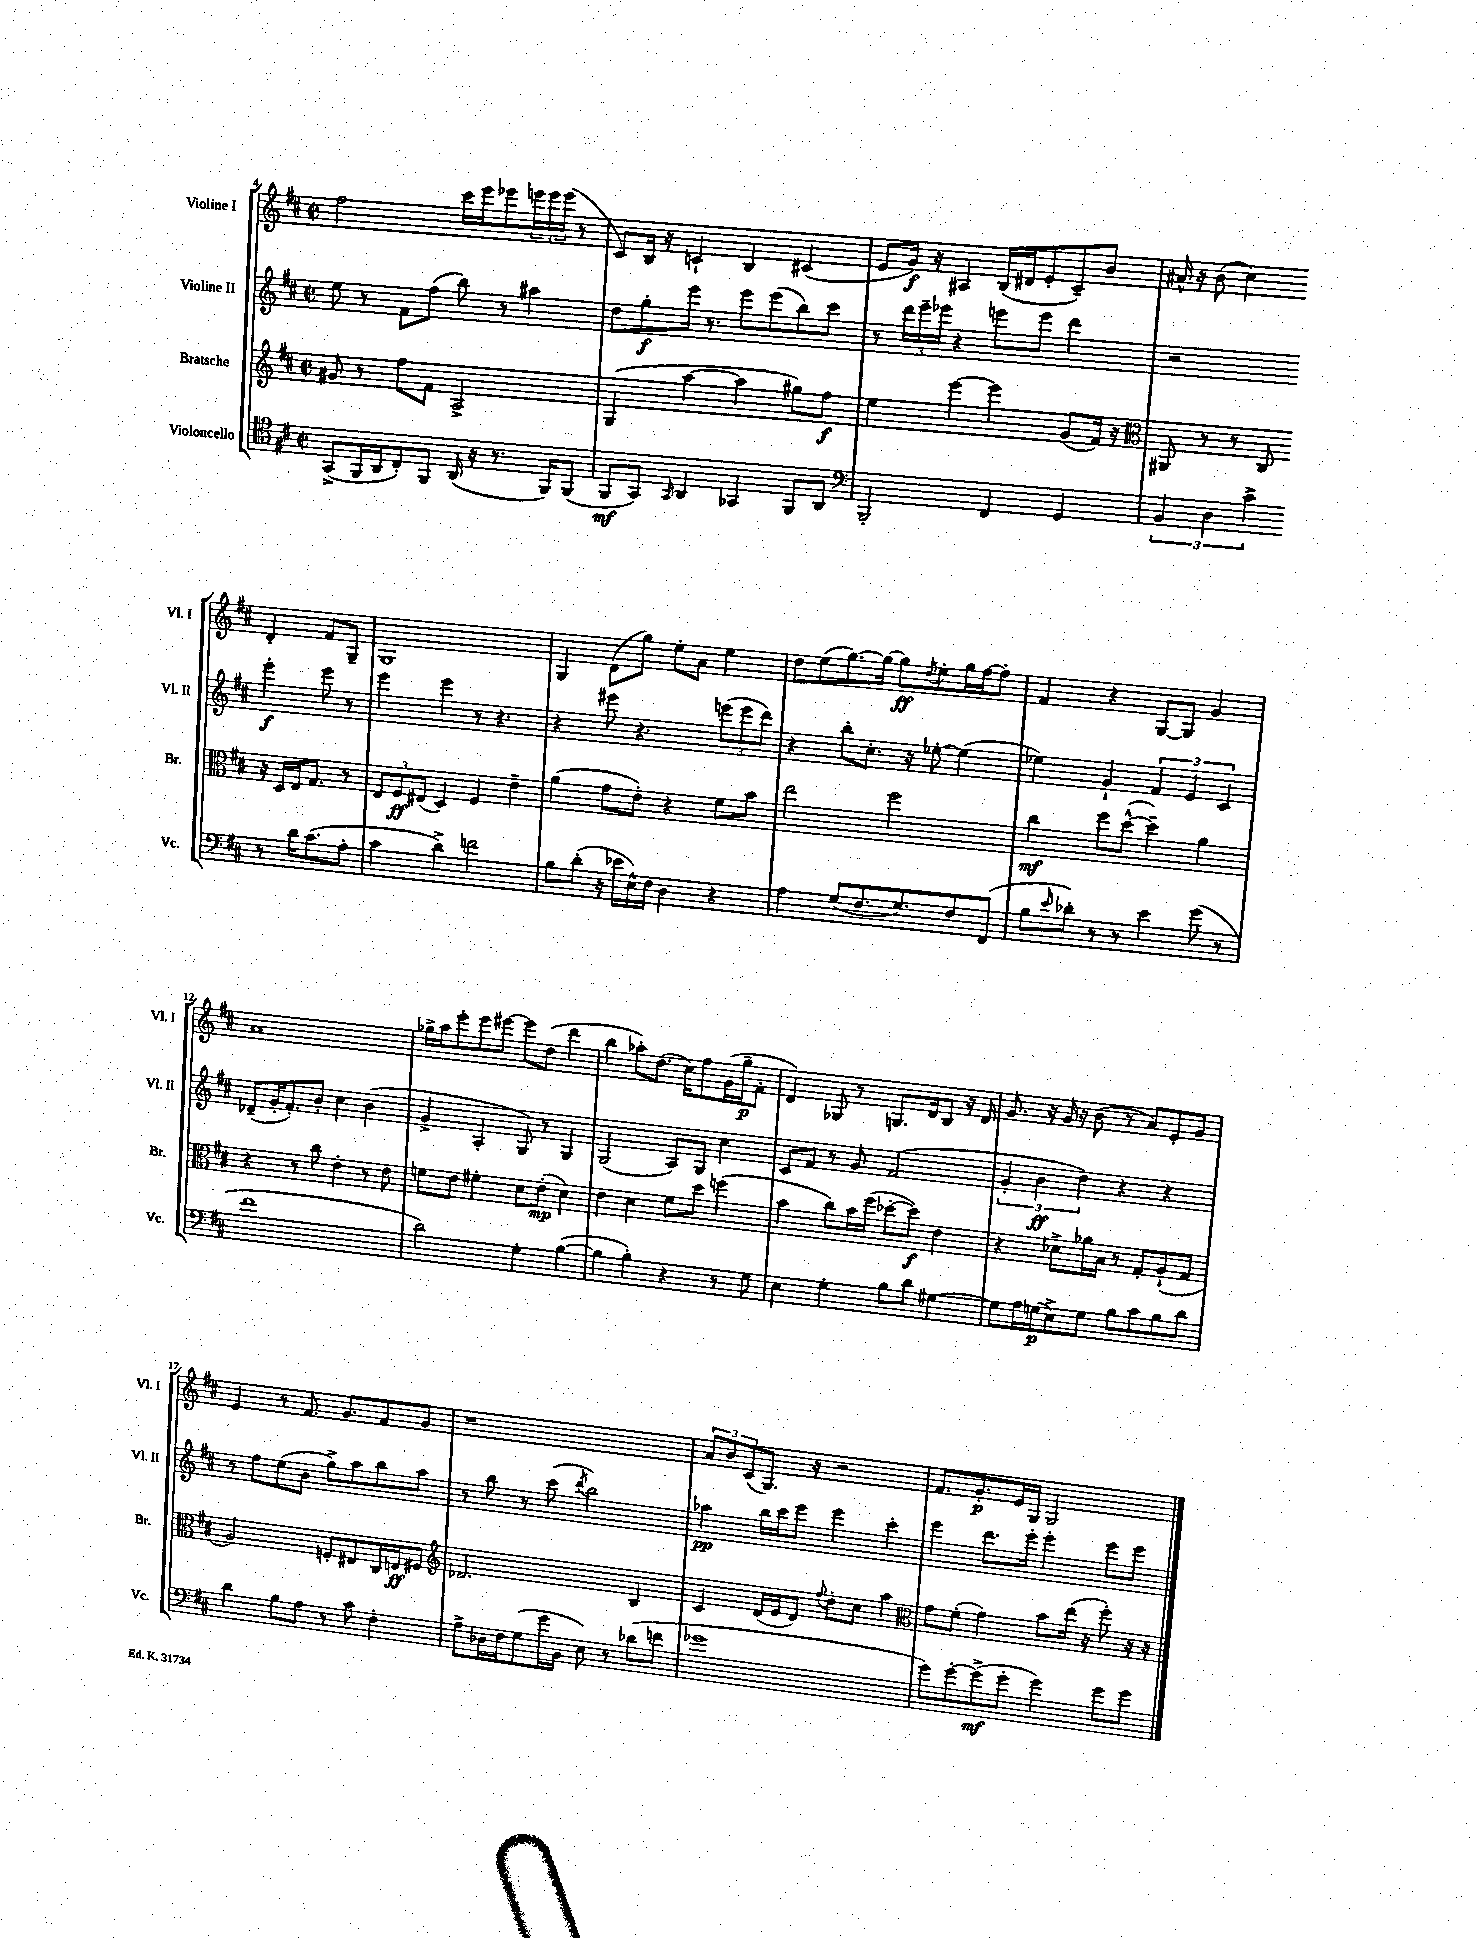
<<
\new StaffGroup <<
\new Staff = "s0" \with { instrumentName = "Violine I" shortInstrumentName = "Vl. I" } {
    \clef treble \key d \major \defaultTimeSignature \time 2/2
    fis''2 cis'''16 e'''16 ees'''8 \tuplet 3/2 { e'''16 e'''16 e'''16( } r8 |
    cis'8) b16 r16 c'4-! b4 cis'4( |
    e'8 g'16\f) r16 ais4 b16( dis'16 e'8-. cis'8--) b'8 |
    ais'16-^ r16 b'8( cis''4) d'4-. fis'8 g8-- |
    g1 |
    g4 d'8( g''8) e''8-. a'8 e''4 |
    d''8 e''8( g''8.~) g''16~ g''8\ff \acciaccatura { d''8 } e''8-. g''16 fis''16~ fis''8-. |
    fis'4 r4 g8~ g8 g'4 |
    a'1 |
    ges''16-> a''16 e'''8-. e'''8 eis'''8~ eis'''8 d''8( d'''4 |
    b''4 aes''8-.) d''8.( cis''16) fis''8 g'16( g''16--\p fis'8-. |
    d'4) ges8 r8 g8. d'16 b8 r16 d'16 |
    g'8. r16 g'16 r16 b'8( r8 a'8) e'8-. g'8 |
    e'4 r8 fis'8. g'8. fis'8 g'8 |
    r1 |
    \tuplet 3/2 { a'8 b'8 cis'8( } g8.) r16 r2 |
    fis'8. g'8.-.\p e'16 g16 g2 \bar "|." |
}
\new Staff = "s1" \with { instrumentName = "Violine II" shortInstrumentName = "Vl. II" } {
    \clef treble \key d \major \defaultTimeSignature \time 2/2
    e''8 r8 fis'8 fis''8( b''8) r8 ais''4 |
    d''8 g''8-.\f e'''16 r8. e'''8 e'''8( b''8) cis'''8 |
    r8 \tuplet 3/2 { d'''16 e'''16-- ees'''16 } r4 e'''8 e'''8 d'''4 |
    r2 e'''4-.\f e'''8 r8 |
    e'''4 e'''4 r8 r4. |
    r4 eis'''8 r4. \tuplet 3/2 { e'''8( e'''8 d'''8) } |
    r4 b''8-. cis''8.-. r16 ees''8~-. ees''4( |
    ees''4) g'4-! \tuplet 3/2 { fis'4 e'4 cis'4 } |
    des'8--( g'16-. fis'8.-.) b'8-. cis''4 b'4( |
    g'4-> a4-. g8) r8 g4 |
    g2( a8) g8 cis''4 |
    cis'8 fis'8 r8 g'8 fis'2( |
    \tuplet 3/2 { g'4-. b'4\ff d''4) } r4 r4 |
    r8 fis''8 e''8( b'8 g''8->) a''8 b''8 a''8 |
    r8 b''8 r8 cis'''8( \acciaccatura { d'''8 } b''2) |
    aes''4\pp b''16 cis'''16 e'''8 e'''4 cis'''4-. |
    e'''4 d'''8. e'''16-. e'''4-. e'''8 e'''8 \bar "|." |
}
\new Staff = "s2" \with { instrumentName = "Bratsche" shortInstrumentName = "Br." } {
    \clef treble \key d \major \defaultTimeSignature \time 2/2
    gis'8 r8 fis''8 fis'8 a2-> |
    g4( a''4~ a''4 gis''8) fis''8\f |
    e''4 e'''4~ e'''4 g'8( fis'16) r16 |
    \clef alto ais,8 r8 r8 cis8 r16 d16 e16 g8. r8 |
    \tuplet 3/2 { e8 fis8\ff eis8( } d4) fis4 e'4-- |
    a'4( g'8 e'8-.) r4 fis'8 b'8 |
    e''2 fis''2 |
    cis''4\mf fis''8 d''8~-^( d''4--) a'4 |
    r4 r8 cis''8 e'4-. r8 e'8 |
    f'8 e'8 fis'4-. d'8 e'8-.\mp( d'4) |
    e'4 d'4 fis'8 d''8 f''4( |
    b'4 cis''8) b'16 fis''16( des''8~-. des''8\f) e'4 |
    r4 des'8-> aes'16 b16 r8 g8-. a8-!( g8 |
    a2) f8-. eis8 cis16 e16\ff fis8 |
    \clef treble des'2. b4 |
    cis'4 d'16( e'16 d'8) \appoggiatura { fis''8 } d''8-. cis''8 a''4 |
    \clef alto g'8 fis'8-.( g'4) b'8 e''16( r16 fis''8-.) r16 r16 \bar "|." |
}
\new Staff = "s3" \with { instrumentName = "Violoncello" shortInstrumentName = "Vc." } {
    \clef tenor \key d \major \defaultTimeSignature \time 2/2
    g,8->( fis,16 a,16 cis8-.) fis,8 a,16( r16 r8. fis,16) fis,8( |
    fis,8\mf g,8) \grace { g,16 } a,4 ges,4 fis,8 a,8 |
    \clef bass b,,2-. fis,4 g,4 |
    \tuplet 3/2 { b,4 d4 cis'4-> } r8 d'16 cis'8.( a8-. |
    cis'4 d'4->) f'2 |
    b8 d'8-.( r16 ees'16 e16-^) fis16 d4 r4 |
    a4 g8( fis8. g8.) fis8 fis,8( |
    b8 \grace { e'16 } des'8-.) r8 r8 e'4 g'8( r8 |
    fis'1 |
    d'2) g4-. b4~( |
    b4 b4-.) r4 r8 g8 |
    e4 g4-. b8 d'8 gis4~ |
    gis8 a16 g16\p( e8->) g8 b8 cis'8 b8 d'8 |
    d'4 b8 a8 r8 cis'8 fis4-. |
    a8-> des16 fis16 g8( g'16 b,16 e8) r8 des'8( f'8 |
    ges'1 |
    g'8) g'8~-. g'8->\mf( g'8-. g'4) g'8 g'8 \bar "|." |
}
>>
>>
\layout { \context { \Score currentBarNumber = #4 } }
